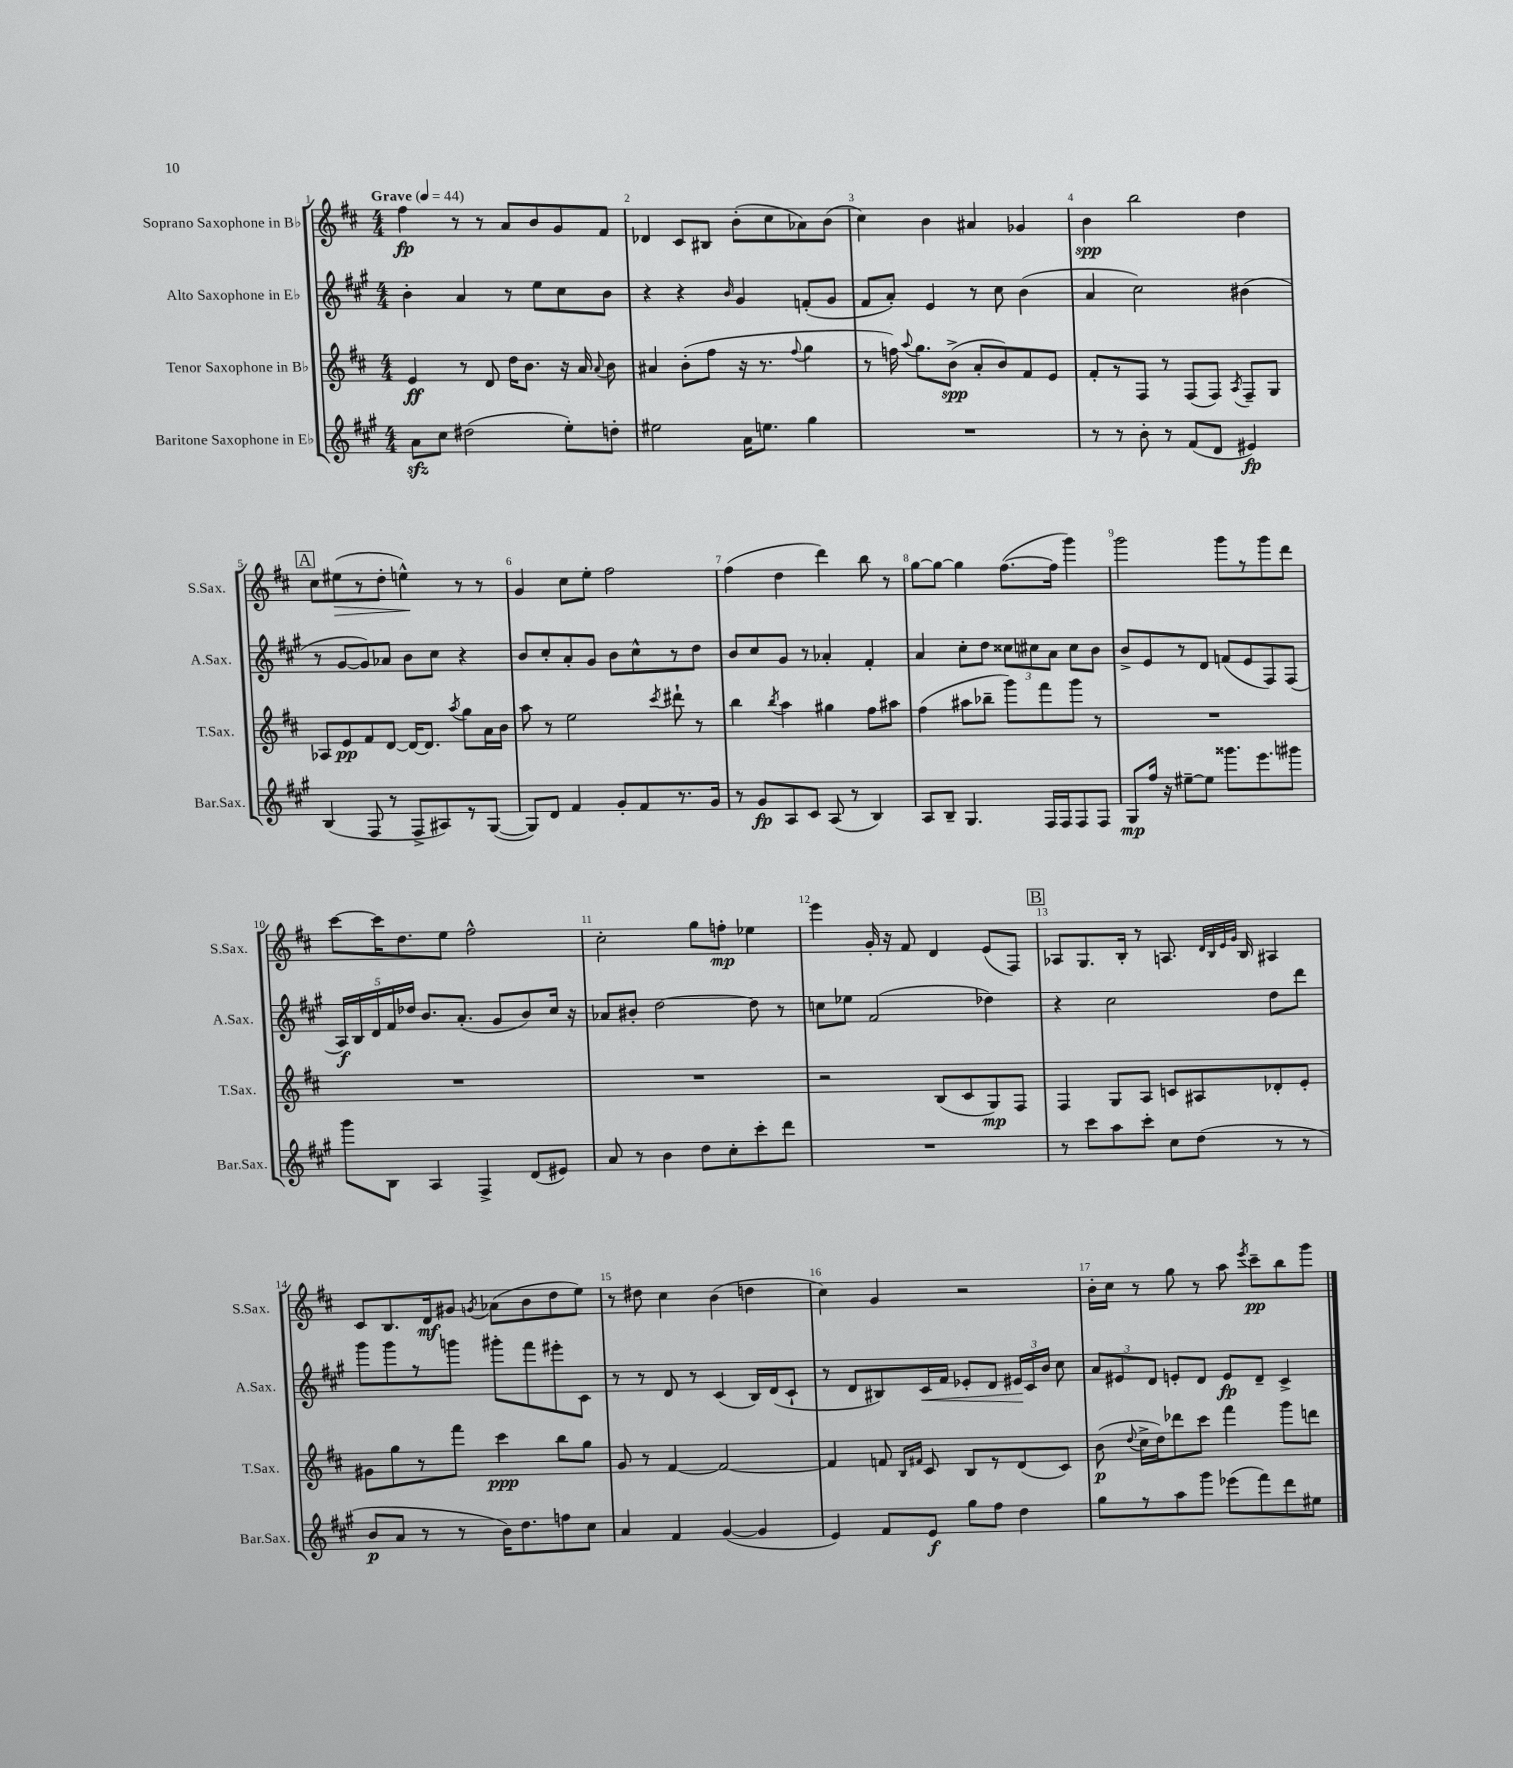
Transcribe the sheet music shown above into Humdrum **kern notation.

**kern	**dynam	**kern	**dynam	**kern	**dynam	**kern	**dynam
*part4	*part4	*part3	*part3	*part2	*part2	*part1	*part1
*staff4	*staff4	*staff3	*staff3	*staff2	*staff2	*staff1	*staff1
*I"Baritone Saxophone in E♭	*	*I"Tenor Saxophone in B♭	*	*I"Alto Saxophone in E♭	*	*I"Soprano Saxophone in B♭	*
*I'Bar.Sax.	*	*I'T.Sax.	*	*I'A.Sax.	*	*I'S.Sax.	*
*clefG2	*	*clefG2	*	*clefG2	*	*clefG2	*
*k[f#c#g#]	*	*k[f#c#]	*	*k[f#c#g#]	*	*k[f#c#]	*
*M4/4	*	*M4/4	*	*M4/4	*	*M4/4	*
*MM44	*	*MM44	*	*MM44	*	*MM44	*
=1	=1	=1	=1	=1	=1	=1	=1
!	!	!	!	!	!	!LO:TX:a:B:t=Grave	!
8azz\L	.	4e/	ff	4b'\	.	4ff#\	fp
8cc#\J	.	.	.	.	.	.	.
(2dd#X\	.	8r	.	4a/	.	8r	.
.	.	8d/	.	.	.	8r	.
.	.	16dd\KL	.	8r	.	8a/L	.
.	.	8.b\J	.	.	.	.	.
.	.	.	.	8ee\L	.	8b/	.
8ee'\L)	.	16r	.	8cc#\	.	8g/	.
.	.	16a/	.	.	.	.	.
.	.	8qqa/	.	.	.	.	.
8ddn'\J	.	8b\	.	8b\J	.	8f#/J	.
=2	=2	=2	=2	=2	=2	=2	=2
2ee#X\	.	4a#X/	.	4r	.	4d-X/	.
.	.	(8b'\L	.	4r	.	8c#/L	.
.	.	8ff#\J	.	.	.	8B#X/J	.
.	.	.	.	16qqb/	.	.	.
16a\KL	.	16r	.	4g#/	.	(8b'\L	.
8.een\J	.	8.r	.	.	.	.	.
.	.	.	.	.	.	8cc#\	.
.	.	8qqff#/	.	.	.	.	.
4gg#\	.	4gg\	.	(8fn'/L	.	8a-X\)	.
.	.	.	.	8g#/J	.	(8b\J	.
=3	=3	=3	=3	=3	=3	=3	=3
1r	.	8r	.	8f#/L	.	4cc#\)	.
.	.	16ffn\)	.	8a'/J)	.	.	.
.	.	8qqaa/	.	.	.	.	.
.	.	8.gg\L	.	.	.	.	.
.	.	.	.	4e/	.	4b\	.
.	.	(8b^\J	spp	.	.	.	.
.	.	8a'/L	.	8r	.	4a#X/	.
.	.	8b/)	.	8cc#\	.	.	.
.	.	8f#/	.	(4b\	.	4g-X/	.
.	.	8e/J	.	.	.	.	.
=4	=4	=4	=4	=4	=4	=4	=4
8r	.	8f#'/L	.	4a/	.	4b\	spp
8r	.	8r	.	.	.	.	.
8b'\	.	8F#/J	.	2cc#\)	.	2bb\	.
8r	.	8r	.	.	.	.	.
(8f#/L	.	(8F#/L	.	.	.	.	.
8d/J	.	8F#/J)	.	.	.	.	.
.	.	8qA/	.	.	.	.	.
4e#X/)	fp	8F#~/L	.	(4b#X\	.	4dd\	.
.	.	8G/J	.	.	.	.	.
!!LO:LB:g=z
!!LO:REH:place=s1:t=A
=5	=5	=5	=5	=5	=5	=5	=5
(4B/	.	8A-X/L	.	8r	.	8cc#\L	.
!	!	!	!	!	!	!	!LO:HP:b
.	.	8e/	pp	[8g#/L	.	(8ee#X\	>
8F#/	.	8f#/	.	8g#/])	.	8r	.
8r	.	[8d/J	.	8a-X/J	.	8dd'\J	.
8F#^/L	.	16d/KL_	.	8b\L	.	4een^^\)	.
.	.	8.d/J]	.	.	.	.	.
8A#X/)	.	.	.	8cc#\J	.	.	.
.	.	8qaa/	.	.	.	.	.
8r	.	8gg\L	.	4r	.	8r	]
([8G#/J	.	16a\L	.	.	.	8r	.
.	.	16b\JJ	.	.	.	.	.
=6	=6	=6	=6	=6	=6	=6	=6
8G#/L])	.	8aa\	.	8b/L	.	4g/	.
8d/J	.	8r	.	8cc#'/	.	.	.
4f#/	.	2ee\	.	8a'/	.	8cc#\L	.
.	.	.	.	8g#/J	.	8ee'\J	.
8g#'/L	.	.	.	8b\L	.	2ff#\	.
8f#/	.	.	.	8cc#^^\	.	.	.
.	.	8qccc#/	.	.	.	.	.
8.r	.	8ddd#X`\	.	8r	.	.	.
.	.	8r	.	8dd\J	.	.	.
16g#/Jk	.	.	.	.	.	.	.
=7	=7	=7	=7	=7	=7	=7	=7
8r	.	4bb\	.	8b/L	.	(4ff#\	.
8g#/L	fp	.	.	8cc#/	.	.	.
.	.	8qbb/	.	.	.	.	.
8A/	.	4aa\	.	8g#/J	.	4dd\	.
8c#/J	.	.	.	8r	.	.	.
(8A/	.	4gg#X\	.	4a-X'/	.	4ddd\)	.
8r	.	.	.	.	.	.	.
4B/)	.	8ff#\L	.	4f#'/	.	8bb\	.
.	.	8aa#X\J	.	.	.	8r	.
=8	=8	=8	=8	=8	=8	=8	=8
8A/L	.	(4ff#\	.	4a/	.	[8gg\L	.
8B~/J	.	.	.	.	.	8gg\J_	.
4.G#/	.	8aa#X\L	.	8cc#'\L	.	4gg\]	.
.	.	8bb-X~\J	.	8dd\J	.	.	.
.	.	8ggg\L)	.	12cc##X\L	.	([8.ff#\L	.
.	.	.	.	12cc#X\	.	.	.
16F#/LL	.	8fff#\	.	.	.	.	.
.	.	.	.	12a\J	.	.	.
16F#/J	.	.	.	.	.	16ff#\Jk]	.
8F#/	.	8ggg\J	.	8cc#\L	.	4ggg\)	.
8F#/J	.	8r	.	8b\J	.	.	.
=9	=9	=9	=9	=9	=9	=9	=9
8G#/L	mp	1r	.	8b^/L	.	2ggg\	.
16ff#/Jk	.	.	.	8e/	.	.	.
16r	.	.	.	.	.	.	.
[8ee#X~\L	.	.	.	8r	.	.	.
8ee#\J]	.	.	.	8d/J	.	.	.
8.ggg##X\L	.	.	.	(8fn/L	.	8ggg\L	.
.	.	.	.	8e/	.	8r	.
8.eee\	.	.	.	.	.	.	.
.	.	.	.	8F#/)	.	8ggg\	.
8ggg#X\J	.	.	.	(8F#/J	.	8ddd\J	.
!!LO:LB:g=z
=10	=10	=10	=10	=10	=10	=10	=10
8ggg#\L	.	1r	.	20A/LL)	f	[8ccc#\L	.
.	.	.	.	20B/	.	.	.
.	.	.	.	20d/	.	.	.
8B\J	.	.	.	.	.	16ccc#\K]	.
.	.	.	.	20f#/	.	.	.
.	.	.	.	.	.	8.dd\	.
.	.	.	.	20dd-X/JJ	.	.	.
4A/	.	.	.	8.b/L	.	.	.
.	.	.	.	.	.	8ee\J	.
.	.	.	.	(8.a'/J	.	.	.
4F#^/	.	.	.	.	.	2ff#^^\	.
.	.	.	.	8g#/L	.	.	.
(8d/L	.	.	.	8b/)	.	.	.
8e#X/J)	.	.	.	16cc#/Jk	.	.	.
.	.	.	.	16r	.	.	.
=11	=11	=11	=11	=11	=11	=11	=11
8a/	.	1r	.	8a-X/L	.	2cc#'\	.
8r	.	.	.	8b#X'/J	.	.	.
4b\	.	.	.	[2dd\	.	.	.
8dd\L	.	.	.	.	.	8gg\L	.
8cc#'\	.	.	.	.	.	8ffn'\J	mp
8ccc#'\	.	.	.	8dd\]	.	4ee-X\	.
8ddd\J	.	.	.	8r	.	.	.
=12	=12	=12	=12	=12	=12	=12	=12
1r	.	2r	.	8ccn\L	.	4eee\	.
.	.	.	.	8ee-X\J	.	.	.
.	.	.	.	(2f#/	.	16g'/	.
.	.	.	.	.	.	16r	.
.	.	.	.	.	.	8f#/	.
.	.	(8B/L	.	.	.	4d/	.
.	.	8c#/	.	.	.	.	.
.	.	8G/)	mp	4dd-X\)	.	(8e/L	.
.	.	8F#/J	.	.	.	8F#/J)	.
!!LO:REH:place=s1:t=B
=13	=13	=13	=13	=13	=13	=13	=13
8r	.	4F#/	.	4r	.	8A-X/L	.
8ccc#\L	.	.	.	.	.	8.G/	.
8aa\	.	8G/L	.	2cc#\	.	.	.
.	.	.	.	.	.	16B'/Jk	.
8ccc#'\J	.	8A/J	.	.	.	8r	.
8cc#\L	.	8cn/L	.	.	.	8.An/	.
(8dd\J	.	8A#X/	.	.	.	.	.
.	.	.	.	.	.	32qqd/LLL	.
.	.	.	.	.	.	32qqB/	.
.	.	.	.	.	.	32qqe/	.
.	.	.	.	.	.	32qqg/JJJ	.
.	.	.	.	.	.	16B/	.
8r	.	8d-X'/	.	8dd\L	.	4A#X/	.
8r	.	8e'/J	.	8ddd\J	.	.	.
!!LO:LB:g=z
=14	=14	=14	=14	=14	=14	=14	=14
8b/L	p	8g#X\L	.	8ggg#\L	.	8c#/L	.
8a/J	.	8gg\	.	8ggg#\	.	8.B/	.
8r	.	8r	.	8r	.	.	.
.	.	.	.	.	.	16d/k	mf
8r	.	8fff#\J	.	8gggn\J	.	8g#X/J	.
.	.	.	.	.	.	8qgn/	.
16b\KL)	.	4ccc#\	ppp	8ggg#X'\L	.	(8a-X\L	.
8.dd\	.	.	.	.	.	.	.
.	.	.	.	8fff#\	.	8b\	.
8ffn\	.	8bb\L	.	8eee#X'\	.	8dd\	.
8cc#\J	.	8gg\J	.	8c#\J	.	8ee\J)	.
=15	=15	=15	=15	=15	=15	=15	=15
4a/	.	8g/	.	8r	.	8r	.
.	.	8r	.	8r	.	8dd#X\	.
4f#/	.	[4f#/	.	8d/	.	4cc#\	.
.	.	.	.	8r	.	.	.
([4g#/	.	2f#/_	.	(4c#/	.	(4b\	.
4g#/]	.	.	.	16B/LL)	.	4ddn\	.
.	.	.	.	(16d/J	.	.	.
.	.	.	.	8c#`/J	.	.	.
=16	=16	=16	=16	=16	=16	=16	=16
4e/)	.	4f#/]	.	8r	.	4cc#\)	.
.	.	.	.	8d/L	.	.	.
8f#/L	.	8fn/	.	8B#X/)	.	4g/	.
.	.	16qqB/LL	.	.	.	.	.
.	.	16qqf#X/JJ	.	.	.	.	.
!	!	!	!	!	!LO:HP:b	!	!
8e/J	f	8c#/	.	16c#/L	<	.	.
.	.	.	.	16f#/JJ	.	.	.
8gg#\L	.	8B/L	.	8e-X'/L	.	2r	.
8ff#\J	.	8r	.	8d/J	.	.	.
4dd\	.	(8d/	.	24e#X/LL	.	.	.
.	.	.	.	24c#/	[	.	.
.	.	.	.	24b/JJ	.	.	.
.	.	8c#/J)	.	8cc#\	.	.	.
=17	=17	=17	=17	=17	=17	=17	=17
8gg#\L	.	(8b\	p	12a/L	.	16b'\LL	.
.	.	.	.	.	.	16cc#\JJ	.
.	.	.	.	12e#X/	.	.	.
.	.	8qqdd/	.	.	.	.	.
8r	.	16cc#^\LL	.	.	.	8r	.
.	.	.	.	12d/J	.	.	.
.	.	16dd\J)	.	.	.	.	.
8aa\	.	8ddd-X\	.	8en'/L	.	8gg\	.
8ggg#\J	.	8ccc#\J	.	8d/J	.	8r	.
(8eee-X\L	.	4fff#\	.	8e/L	fp	8aa\	.
.	.	.	.	.	.	8qeee/	.
8fff#\)	.	.	.	8d~/J	.	8ccc#~\L	pp
8ddd\	.	8ggg\L	.	4c#^/	.	8bb\	.
8ee#X\J	.	8dddn\J	.	.	.	8ggg\J	.
==	==	==	==	==	==	==	==
*-	*-	*-	*-	*-	*-	*-	*-
